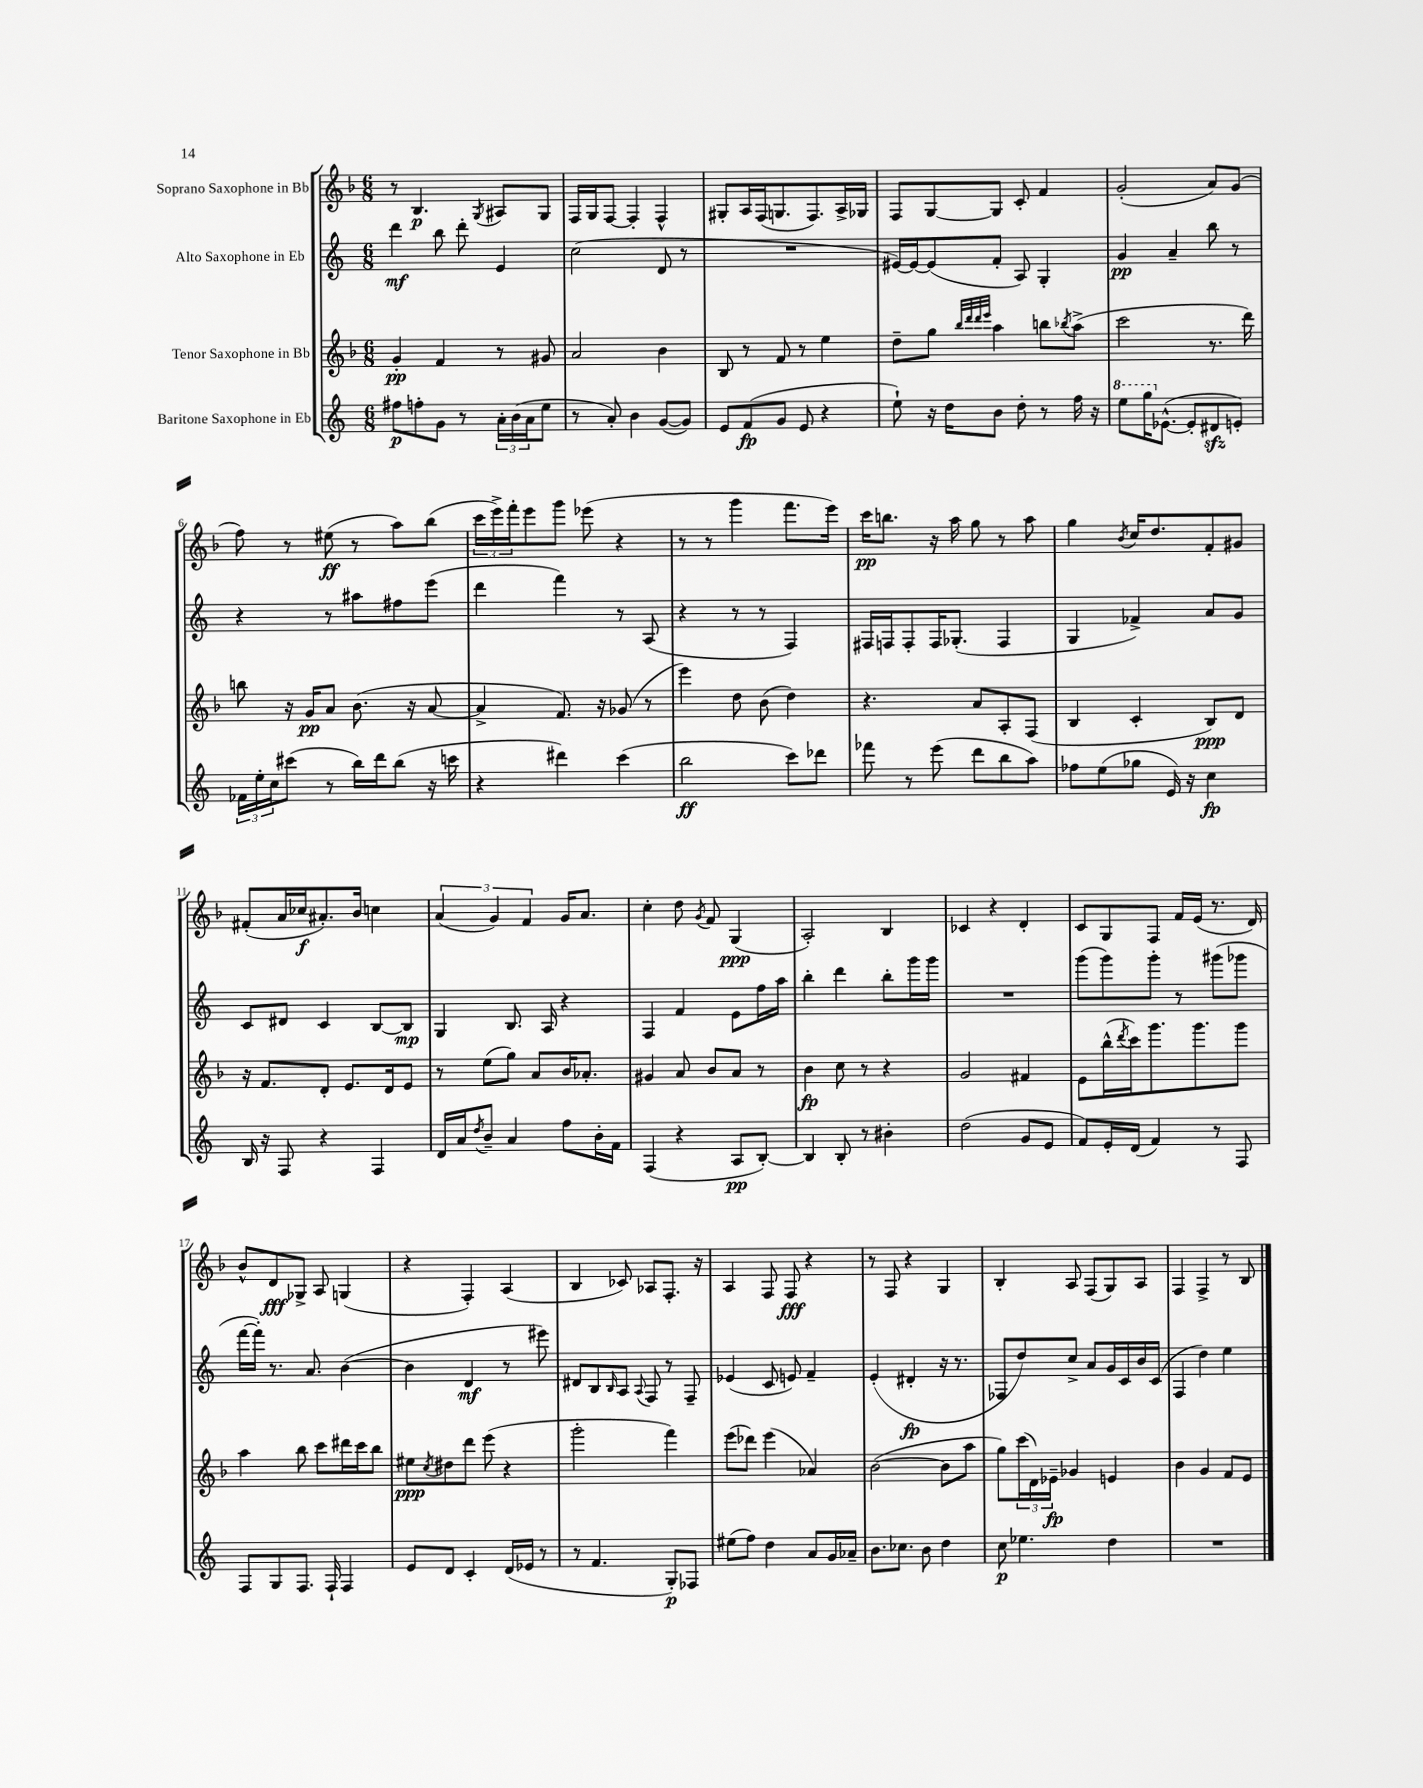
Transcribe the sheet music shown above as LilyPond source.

<<
\new StaffGroup <<
\new Staff = "s0" \with { instrumentName = "Soprano Saxophone in Bb" } {
    \clef treble \key f \major \numericTimeSignature \time 6/8
    r8 bes4.\p \acciaccatura { g8 } ais8 g8 |
    f16 g16 f8~ f4-. f4-^ |
    gis8-. a16 f16( g8. f8.) a16-> ges16 |
    f8 g8~ g8 c'8-. f'4 |
    g'2-.( a'8) g'8( |
    f''8) r8 eis''8\ff( r8 a''8) bes''8( |
    \tuplet 3/2 { c'''16 e'''16->) f'''16-. } e'''8 g'''8 ees'''8( r4 |
    r8 r8 g'''4 f'''8. e'''16) |
    c'''16\pp b''8. r16 a''16 g''8 r8 a''8 |
    g''4 \acciaccatura { bes'8 } c''16 d''8. f'8-. gis'8 |
    fis'8-.( a'16 ces''16\f ais'8.-.) bes'16 c''4 |
    \tuplet 3/2 { a'4( g'4) f'4 } g'16 a'8. |
    c''4-. d''8 \acciaccatura { g'8 } f'8 g4\ppp( |
    a2-.) bes4 |
    ces'4 r4 d'4-. |
    c'8 g8 f8 f'16 e'16( r8. d'16) |
    bes'8-^ d'8\fff ges8-> a8 g4( |
    r4 f4-.) a4( |
    bes4 ces'8) aes8 f8.-. r16 |
    a4 f8 f8\fff r4 |
    r8 f8 r4 g4 |
    bes4-. a8 f8( g8) a8 |
    f4 f4-> r8 bes8 \bar "|." |
}
\new Staff = "s1" \with { instrumentName = "Alto Saxophone in Eb" } {
    \clef treble \key c \major \numericTimeSignature \time 6/8
    d'''4\mf b''8 d'''8-. e'4 |
    c''2( d'8 r8 |
    R2. |
    eis'16~) eis'16~ eis'8( f'8-. a8) g4-. |
    g'4\pp a'4-- b''8 r8 |
    r4 r8 ais''8 fis''8 e'''8( |
    d'''4 f'''4) r8 a8( |
    r4 r8 r8 f4) |
    fis16 f16 f8-. f16 ges8.-.( f4 |
    g4 fes'4->) a'8 g'8 |
    c'8 dis'8 c'4 b8~ b8\mp |
    g4 b8. a16 r4 |
    f4 f'4 e'8 f''16 a''16 |
    b''4-. d'''4 b''8-. g'''16 g'''16 |
    R2. |
    g'''8( g'''8) g'''8-. r8 gis'''8( ges'''8 |
    f'''16~ f'''16-.) r8. a'8. b'4~( |
    b'4 d'4\mf r8 eis'''8) |
    dis'8 b8 \grace { b16 } a8 \appoggiatura { a8 } f8 r8 f8-- |
    ees'4( c'8 e'8) f'4-- |
    e'4-.( dis'4-.\fp r16 r8. |
    fes8 d''8) c''8-> a'8 g'16 c'16 b'16 c'16( |
    f4 d''4) e''4 \bar "|." |
}
\new Staff = "s2" \with { instrumentName = "Tenor Saxophone in Bb" } {
    \clef treble \key f \major \numericTimeSignature \time 6/8
    g'4-.\pp f'4 r8 gis'8 |
    a'2 bes'4 |
    bes8 r8 f'8 r8 e''4 |
    d''8-- g''8 \grace { bes''32 d'''32 d'''32 e'''32 } a''4 b''8 \acciaccatura { bes''8 } a''8->( |
    c'''2 r8. d'''16) |
    b''8 r16 g'16\pp a'8 bes'8.( r16 a'8~ |
    a'4-> f'8.) r16 ges'8( r8 |
    e'''4) d''8 bes'8( d''4) |
    r4. a'8 a8-. f8( |
    bes4 c'4-. bes8\ppp) d'8 |
    r16 f'8. d'8-. e'8. d'16 e'8 |
    r8 e''8( g''8) a'8 bes'16 aes'8.-. |
    gis'4 a'8 bes'8 a'8 r8 |
    bes'4\fp c''8 r8 r4 |
    g'2 fis'4 |
    e'8 bes''16-^( \acciaccatura { d'''8 } c'''16) g'''8. g'''8. g'''8 |
    a''4 bes''8 c'''8 dis'''16 c'''16 bes''8 |
    eis''8\ppp \acciaccatura { c''8 } dis''8 d'''8 e'''8( r4 |
    g'''2-. f'''4) |
    e'''8( des'''8) e'''4( aes'4) |
    bes'2~( bes'8 a''8 |
    g''8) \tuplet 3/2 { c'''16( d'16) ees'16--\fp } ges'4 e'4 |
    bes'4 g'4 f'8 e'8 \bar "|." |
}
\new Staff = "s3" \with { instrumentName = "Baritone Saxophone in Eb" } {
    \clef treble \key c \major \numericTimeSignature \time 6/8
    fis''8\p f''8-. g'8 r8 \tuplet 3/2 { a'16-. b'16( a'16 } e''8 |
    r8 a'8-.) b'4 g'8~( g'8) |
    e'8 f'8\fp( g'8 e'8 r4 |
    e''8-!) r16 d''16 b'8 d''8-. r8 f''16 r16 |
    \ottava #1 e'''8 g'''16 \ottava #0 ees'8.~-^( ees'8-. dis'8\sfz e'8-.) |
    \tuplet 3/2 { fes'16 e''16-. c''16 } cis'''8( r8 b''16) d'''16 b''8( r16 c'''16 |
    r4 dis'''4) c'''4( |
    b''2\ff c'''8) des'''8 |
    fes'''8 r8 e'''8( d'''8 b''8 a''8) |
    fes''8 e''8( ges''8 e'16) r16 c''4\fp |
    b16 r16 f8 r4 f4 |
    d'16 a'16 \acciaccatura { d''8 } b'8-- a'4 f''8 b'16-. f'16 |
    f4( r4 a8\pp b8~-.) |
    b4 b8-. r8 bis'4-. |
    d''2( g'8 e'8 |
    f'8) e'16-. d'16( f'4) r8 f8 |
    f8 g8 f8. f16-! f4 |
    e'8 d'8 c'4-. d'16( ees'16 r8 |
    r8 f'4. g8-.\p) fes8 |
    eis''8( f''8) d''4 a'8 g'16 aes'16-- |
    b'8. ces''8. b'8 d''4 |
    c''8\p ees''4. d''4 |
    R2. \bar "|." |
}
>>
>>
